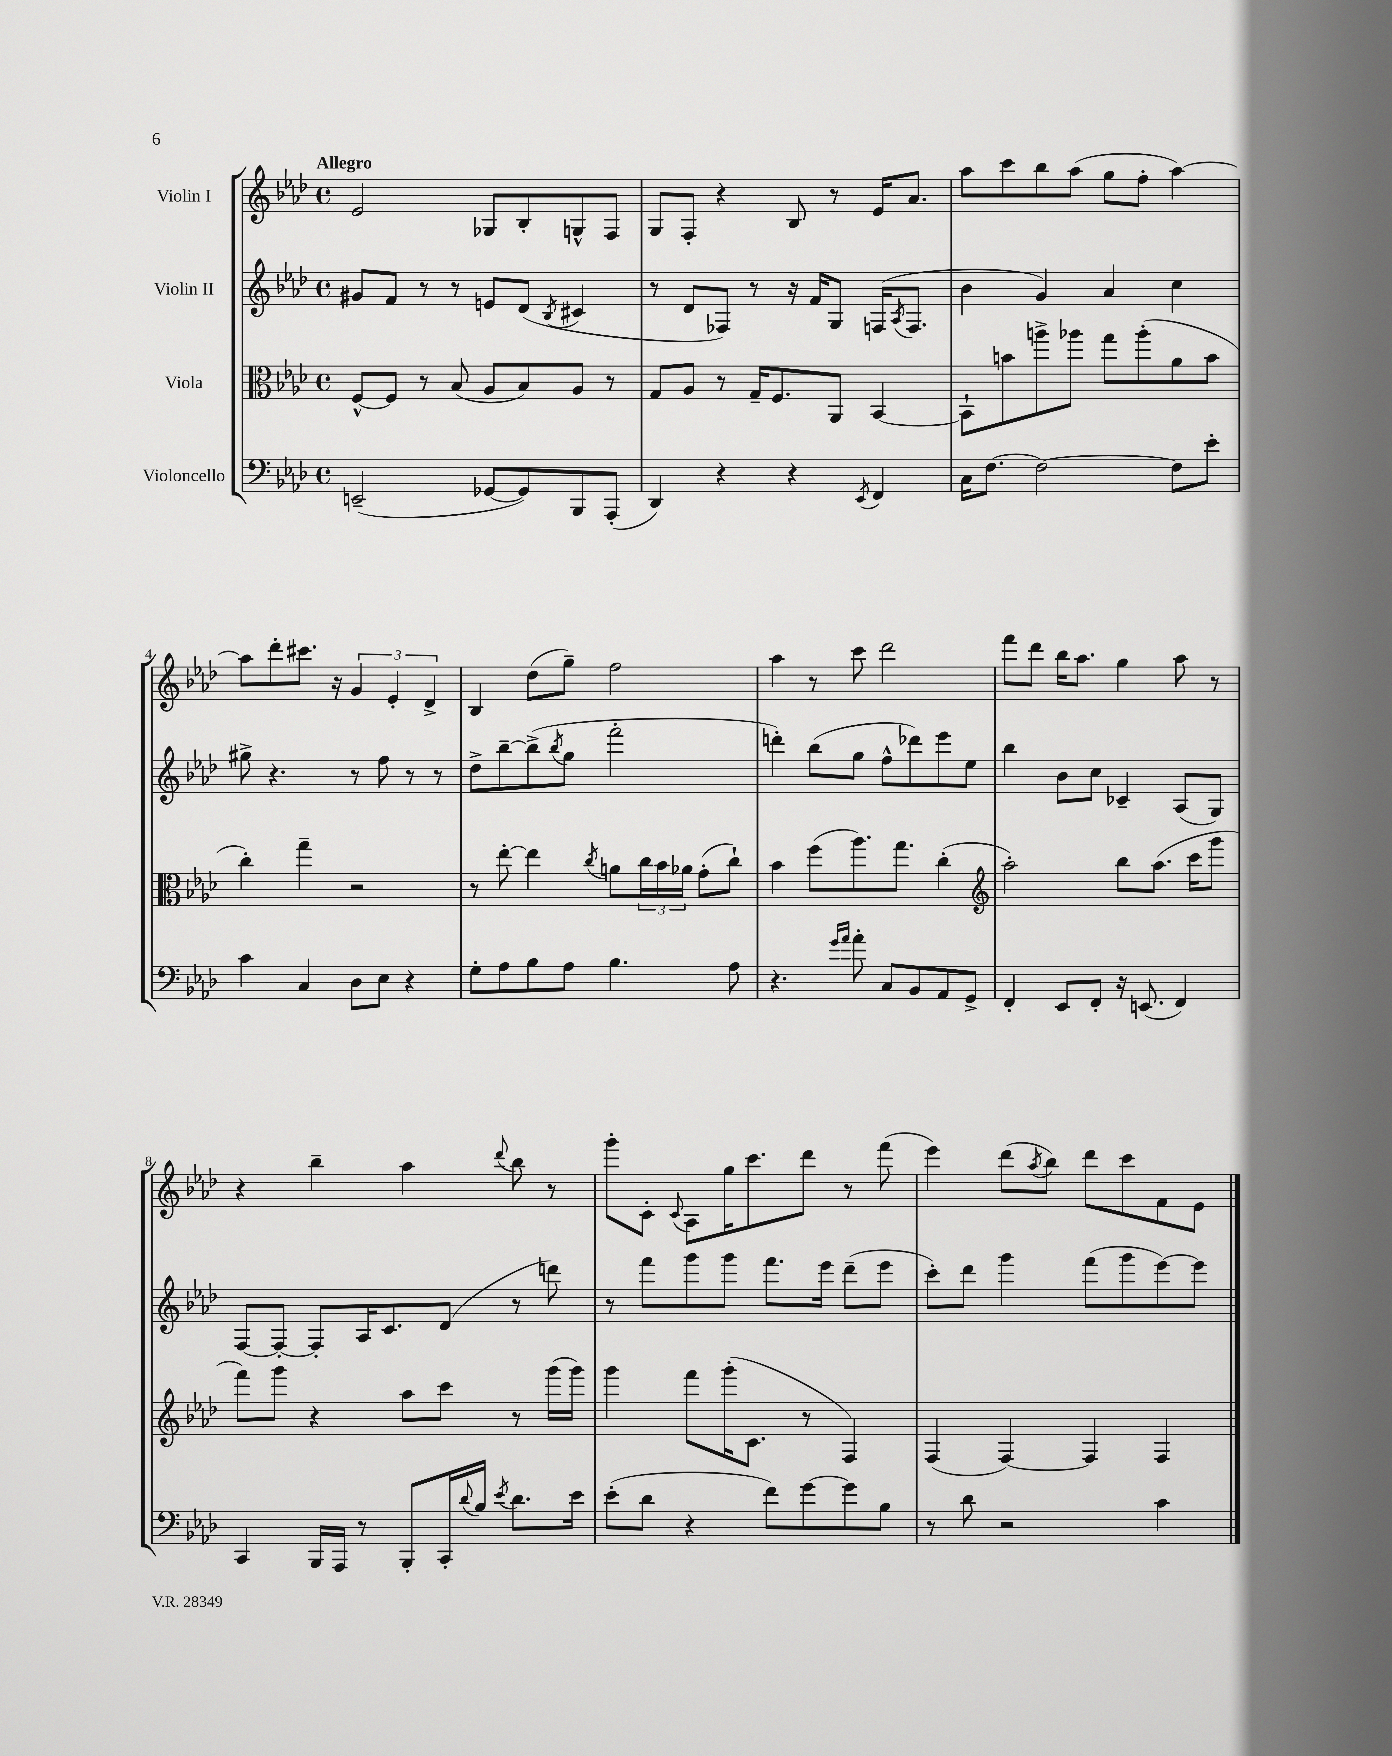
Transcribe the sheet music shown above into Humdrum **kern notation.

**kern	**kern	**kern	**kern
*part4	*part3	*part2	*part1
*staff4	*staff3	*staff2	*staff1
*I"Violoncello	*I"Viola	*I"Violin II	*I"Violin I
*clefF4	*clefC3	*clefG2	*clefG2
*k[b-e-a-d-]	*k[b-e-a-d-]	*k[b-e-a-d-]	*k[b-e-a-d-]
*M4/4	*M4/4	*M4/4	*M4/4
*met(c)	*met(c)	*met(c)	*met(c)
=1	=1	=1	=1
!	!	!	!LO:TX:a:B:t=Allegro
(2EEn~/	[8F^^/L	8g#X/L	2e-/
.	8F/J]	8f/J	.
.	8r	8r	.
.	(8B-/	8r	.
[8GG-X/L	8A-/L	8en/L	8G-X/L
8GG-/])	8B-/)	(8d-/J	8B-'/
.	.	8qB-/	.
8BBB-/	8A-/J	4c#X/	8Gn^^/
(8AAA-'/J	8r	.	8F/J
=2	=2	=2	=2
4DD-/)	8G/L	8r	8G/L
.	8A-/J	8d-/L	8F'/J
4r	8r	8F-X/J)	4r
.	16G~/KL	8r	.
.	8.F/	.	.
4r	.	16r	8B-/
.	.	16f/KL	.
.	8AA-/J	8G/J	8r
8qEE-/	.	.	.
4FF/	[4BB-/	(16Fn/KL	16e-/KL
.	.	8qA-/	.
.	.	8.F/J	8.a-/J
=3	=3	=3	=3
16C\KL	8BB-`\L]	4b-\	8aa-\L
[8.F\J	.	.	.
.	8bn\	.	8ccc\
2F\_	8aan^\	4g/)	8bb-\
.	8aa-X\J	.	(8aa-\J
.	8gg\L	4a-/	8gg\L
.	(8aa-'\	.	8ff'\J
8F\L]	8a-\	4cc\	[4aa-\)
8e-'\J	8b\J	.	.
!!LO:LB:g=z
=4	=4	=4	=4
4c\	4cc'\)	8gg#X^\	8aa-\L]
.	.	4.r	8ddd-'\
4C/	4gg~\	.	8.ccc#X\J
.	.	.	16r
8D-\L	2r	8r	6g/
8E-\J	.	8ff\	.
.	.	.	6e-'/
4r	.	8r	.
.	.	.	6d-^/
.	.	8r	.
=5	=5	=5	=5
8G'\L	8r	8dd-^\L	4B-/
8A-\	[8ee-'\	[8bb-~\	.
8B-\	4ee-\]	(8bb-^\]	(8dd-\L
.	.	8qbb-/	.
8A-\J	.	8gg\J	8gg~\J)
.	8qcc/	.	.
4.B-\	8an\L	2fff'\	2ff\
.	24cc\L	.	.
.	24b-\	.	.
.	24a-X\JJ	.	.
.	(8g'\L	.	.
8A-\	8cc`\J)	.	.
=6	=6	=6	=6
4.r	4b-\	4dddn'\)	4aa-\
.	(8ff\L	(8bb-\L	8r
16qqg/LL	.	.	.
16qqa-/JJ	.	.	.
8a-'\	8.aa-\)	8gg\J	8ccc\
8C/L	.	8ff^^\L	2ddd-\
.	8.gg\J	.	.
8BB-/	.	8ddd-X\)	.
8AA-/	(4cc'\	8eee-\	.
8GG^/J	.	8ee-\J	.
=7	=7	=7	=7
*	*clefG2	*	*
4FF'/	2aa-'\)	4bb-\	8fff\L
.	.	.	8ddd-\J
8EE-/L	.	8b-\L	16bb-\KL
.	.	.	8.aa-\J
8FF'/J	.	8cc\J	.
16r	8bb-\L	4c-X~/	4gg\
(8.EEn/	.	.	.
.	(8.aa-\J	.	.
4FF/)	.	(8A-/L	8aa-\
.	16ccc\KL	.	.
.	8ggg\J	8G/J)	8r
!!LO:LB:g=z
=8	=8	=8	=8
4CC/	8fff\L)	[8F/L	4r
.	8ggg\J	8F'/J_	.
16BBB-/LL	4r	8F'/L]	4bb-~\
16AAA-/JJ	.	.	.
8r	.	16A-/K	.
.	.	8.c/	.
8BBB-'/L	8aa-\L	.	4aa-\
16CC'/L	8ccc\J	(8d-/J	.
8qqd-/	.	.	.
16B-/JJ	.	.	.
8qe-/	.	.	8qqddd-/
8.d-\L	8r	8r	8bb-\
.	(16ggg\LL	8dddn\)	8r
16e-\Jk	16ggg\JJ)	.	.
=9	=9	=9	=9
(8e-'\L	4ggg\	8r	8ggg'\L
8d-\J	.	8fff\L	8c'\J
.	.	.	8qqc/
4r	8fff\L	8ggg\	8A-\L
.	(16ggg'\K	8ggg\J	16gg\K
.	8.c\J	.	8.ccc\
8f\L)	.	8.fff\L	.
[8g\	8r	.	8ddd-\J
.	.	16eee-\Jk	.
8g\]	4F/)	(8ddd-~\L	8r
8B-\J	.	8eee-\J	(8fff\
=10	=10	=10	=10
8r	(4F/	8ccc'\L)	4eee-\)
8d-\	.	8ddd-\J	.
2r	[4F/)	4ggg\	(8ddd-\L
.	.	.	8qaa-/
.	.	.	8bb-\J)
.	4F/]	(8fff\L	8ddd-\L
.	.	8ggg\	8ccc\
4c\	4F/	[8eee-\)	8f\
.	.	8eee-\J]	8e-\J
==	==	==	==
*-	*-	*-	*-
